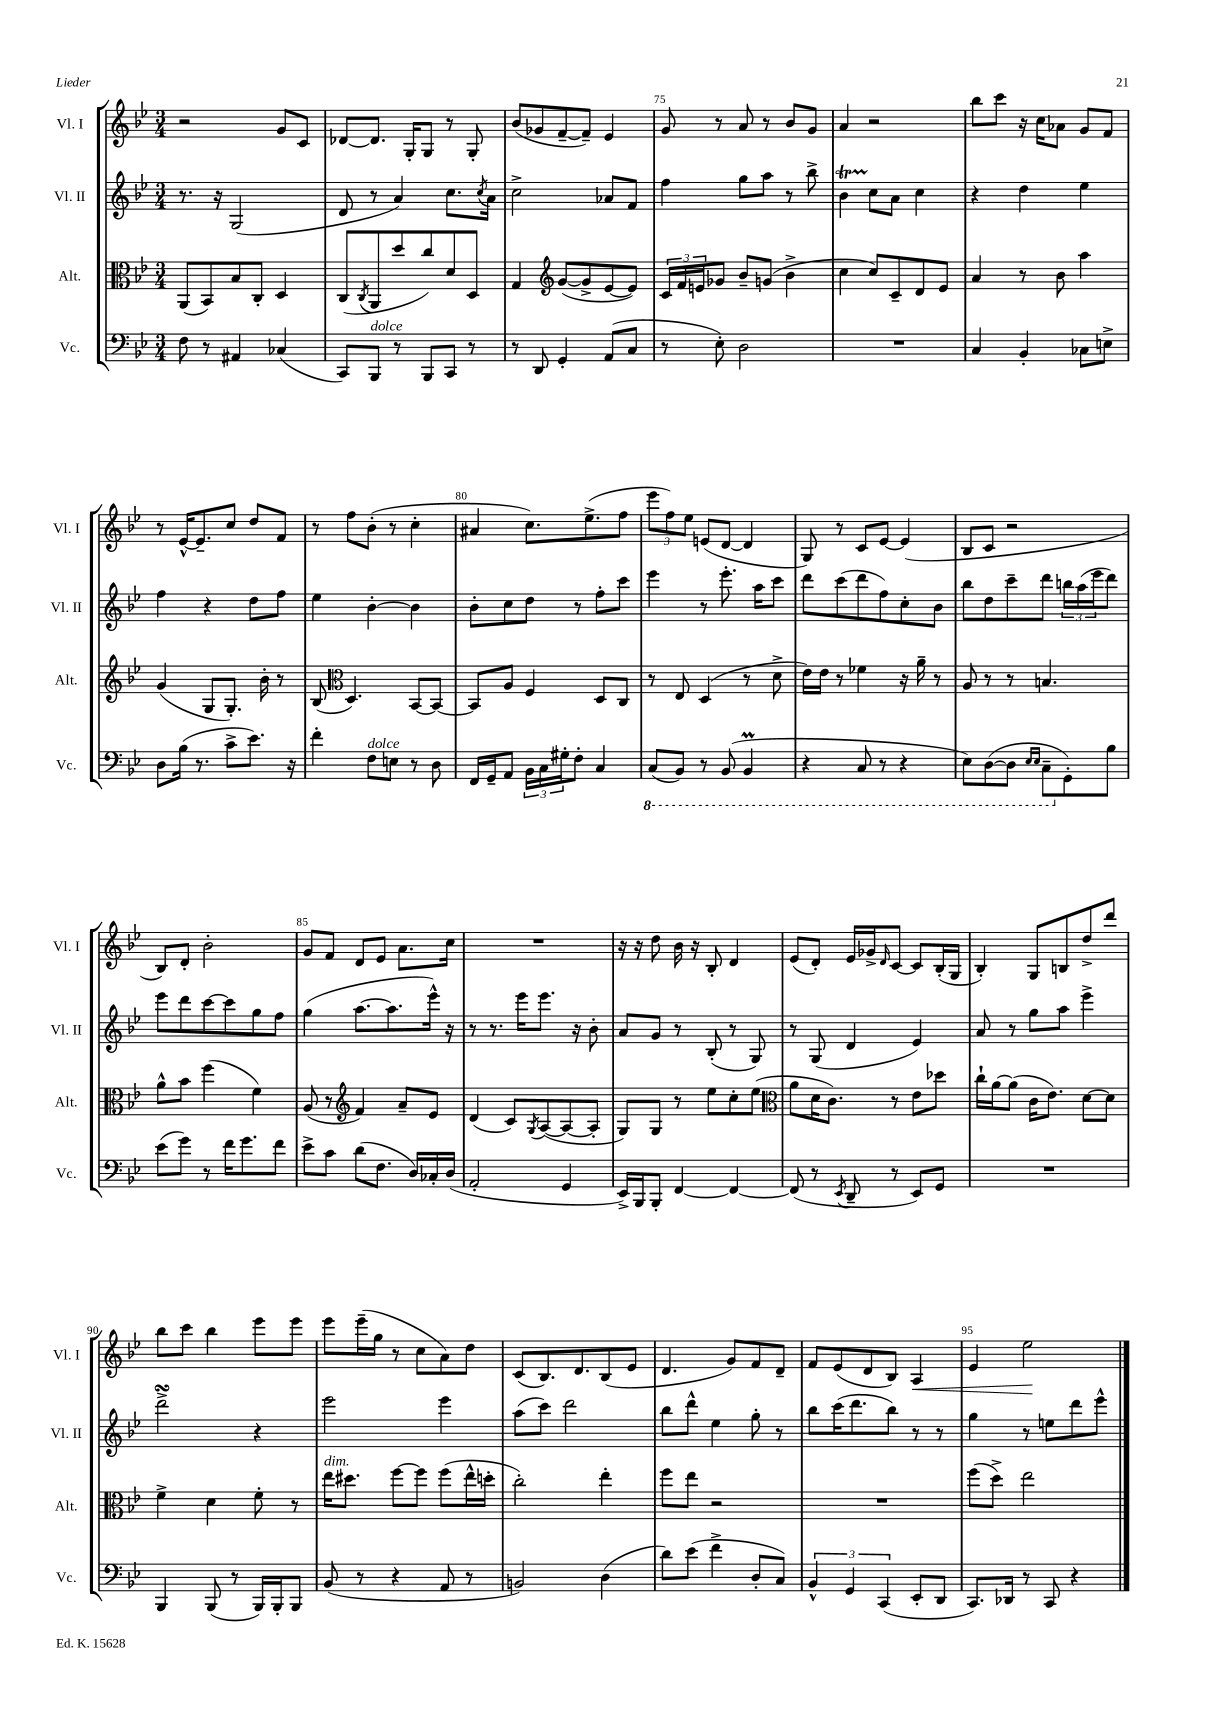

**kern	**kern	**kern	**kern
*staff4	*staff3	*staff2	*staff1
*clefF4	*clefC3	*clefG2	*clefG2
*k[b-e-]	*k[b-e-]	*k[b-e-]	*k[b-e-]
*M3/4	*M3/4	*M3/4	*M3/4
8F\	(8AA/L	8.r	2r
8r	8BB-/)	.	.
.	.	16r	.
4AA#/	8B-/	(2G/	.
.	8C'/J	.	.
(4C-/	4D/	.	8g/L
.	.	.	8c/J
=	=	=	=
8CC/L)	(8C/L	8d/	[8d-/L
.	8qC/	.	.
8BBB-/J	8AA/	8r	8.d-/]J
8r	8dd/	4a/)	.
.	.	.	16G'/LK
8BBB-/L	8cc/)	.	8G/J
8CC/J	8d/	8.cc\L	8r
8r	8D/J	.	8G'/
.	.	8qcc/	.
.	.	16a\Jk	.
=	=	=	=
8r	4G/	2cc^\	(8b-/L
8DD/	.	.	8g-/
*	*clefG2	*	*
4GG'/	([8g/L	.	[8f~/
.	8g^/]	.	8f~/]J)
(8AA/L	[8e-/	8a-/L	4e-/
8C/J	8e-/]J)	8f/J	.
=	=	=	=
8r	24c/LL	4ff\	8g/
.	24f/	.	.
.	24e/J	.	.
8E-'\)	8g-/J	.	8r
2D\	8b-~/L	8gg\L	8a/
.	(8g/J	8aa\J	8r
.	4b-^\	8r	8b-/L
.	.	8bb-^\	8g/J
=	=	=	=
2.r	4cc\	4b-\	4a/
.	8cc/L)	8cc\L	2r
.	8c~/	8a\J	.
.	8d/	4cc\	.
.	8e-/J	.	.
=	=	=	=
4C/	4a/	4r	8bb-\L
.	.	.	8ccc\J
4BB-'/	8r	4dd\	16r
.	.	.	16cc\LK
.	8b-\	.	8a-\J
8C-\L	4aa\	4ee-\	8g/L
8E^\J	.	.	8f/J
=	=	=	=
8D\L	(4g/	4ff\	8r
(16B-\Jk	.	.	[16e-^^/LK
8.r	.	.	8.e-~/]
.	8G/L	4r	.
8c^\L	8.G'/J)	.	8cc/J
8.e-\J)	.	8dd\L	8dd/L
.	16b-'\	.	.
.	8r	8ff\J	8f/J
16r	.	.	.
=	=	=	=
4f'\	(8B-/	4ee-\	8r
*	*clefC3	*	*
.	4.D/)	.	8ff\L
8F\L	.	[4b-'\	(8b-'\J
8E\J	.	.	8r
8r	[8BB-/L	4b-\]	4cc'\
8D\	8BB-/_J	.	.
=	=	=	=
16FF/LL	8BB-/]L	8b-'\L	4a#/
16GG~/J	.	.	.
8AA/J	8A/J	8cc\	.
24BB-\LL	4F/	8dd\J	8.cc\L)
24C\	.	.	.
24G#'\J	.	.	.
8F'\J	.	8r	.
.	.	.	(8.ee-^\
4C/	8D/L	8ff'\L	.
.	8C/J	8ccc\J	8ff\J
=	=	=	=
(8CC/L	8r	4eee-\	12eee-\L
.	.	.	12ff\)
8BBB-/J)	8E-/	.	.
.	.	.	12ee-\J
8r	(4D/	8r	(8e/L
(8BBB-/	.	8.eee-'\	[8d/J
4BBB-/	8r	.	4d/]
.	.	16aa\LK	.
.	8d^\	8ccc\J	.
=	=	=	=
4r	16e-\LL)	8ddd\L	8G/)
.	16e-\JJ	.	.
.	8r	(8ccc\	8r
8CC/	4f-\	8ddd\	8c/L
8r	.	8ff\)	[8e-/J
4r	16r	8cc'\	(4e-/]
.	16a~\	.	.
.	8r	8b-\J	.
=	=	=	=
8EE-\L)	8A/	8bb-\L	8B-/L
([8DD\	8r	8dd\	8c/J
8DD\]J	8r	8ccc~\	2r
16qqEE-/LL	.	.	.
16qqEE-/JJ	.	.	.
8CC~\L	4.B/	8ddd\J	.
8GG'\)	.	24bb\LL	.
.	.	(24aa\	.
.	.	24eee-\J	.
8B-\J	.	8ddd\J)	.
=	=	=	=
(8e-\L	8a^^\L	8eee-\L	8B-/L)
8g\J)	8b-\J	8ddd\	8d'/J
8r	(4ff\	[8ccc\	2b-'\
16f\LK	.	8ccc\]	.
8.g\	.	.	.
.	4f\)	8gg\	.
8f\J	.	8ff\J	.
=	=	=	=
8e-^\L	(8A/	(4gg\	8g/L
8c\J	8r	.	8f/J
*	*clefG2	*	*
(8d\L	4f/)	[8.aa\L	8d/L
8.F\J	.	.	8e-/J
.	.	8.aa\]	.
.	8a~/L	.	8.a\L
16D/LL)	.	.	.
16C-'/	8e-/J	16eee-^^\Jk)	.
(16D/JJ	.	16r	16cc\Jk
=	=	=	=
2AA'/	(4d/	8r	2.r
.	.	8.r	.
.	8c/L)	.	.
.	.	16eee-\LK	.
.	8qG/	.	.
.	([8A/	8.eee-\J	.
4GG/	8A/_	.	.
.	.	16r	.
.	8A'/]J	8b-'\	.
=	=	=	=
16EE-^/LL)	8G/L)	8a/L	16r
16BBB-/J	.	.	16r
8BBB-'/J	8G/J	8g/J	8dd\
[4FF/	8r	8r	16b-\
.	.	.	16r
.	8ee-\L	(8B-'/	8B-'/
4FF/_	8cc'\	8r	4d/
.	(8ee-\J	8G/)	.
=	=	=	=
*	*clefC3	*	*
(8FF/]	8a\L	8r	(8e-/L
8r	16d\K	(8G/	8d'/J)
.	8.c\J)	.	.
8qEE-/	.	.	.
8DD~/	.	4d/	16e-/LL
.	.	.	16g-^/J
.	.	.	16qqd/
8r	8r	.	[8c/J
8EE-/L)	8e-\L	4e-/)	8c/]L
8GG/J	8dd-\J	.	(16B-'/L
.	.	.	16G/JJ
=	=	=	=
2.r	16cc`\LL	8a/	4B-'/)
.	[16a\J	.	.
.	(8a\]J	8r	.
.	16c\LK	8gg\L	8G/L
.	8.e-\J)	.	.
.	.	8aa\J	8B/
.	[8d\L	4eee-^\	8dd^/
.	8d\]J	.	8ddd/J
=	=	=	=
4BBB-/	4f^\	2ddd^\	8bb-\L
.	.	.	8ccc\J
(8BBB-/	4d\	.	4bb-\
8r	.	.	.
16BBB-/LL)	8f'\	4r	8eee-\L
16BBB-'/J	.	.	.
8BBB-/J	8r	.	8eee-\J
=	=	=	=
(8BB-/	16ee-\LK	2eee-\	8eee-\L
.	8.dd#\J	.	.
8r	.	.	(16eee-~\L
.	.	.	16gg\JJ
4r	[8ff\L	.	8r
.	8ff\]J	.	8cc\L
8AA/	(8ff\L	4eee-\	8a\)
8r	16ee-^^\L	.	8dd\J
.	16dd'\JJ	.	.
=	=	=	=
2BB/)	2cc'\)	(8aa\L	(8c/L
.	.	8ccc\J)	8.B-/)
.	.	2ddd\	.
.	.	.	8.d/
(4D\	4ee-'\	.	(8B-/
.	.	.	8e-/J
=	=	=	=
8d\L)	8ff\L	8bb-\L	4.d/
(8e-\J	8ee-\J	8ddd^^\J	.
4f^\	2r	4ee-\	.
.	.	.	8g/L)
8D'/L	.	8gg'\	8f/
8C/J)	.	8r	8d~/J
=	=	=	=
6BB-^^/	2.r	8bb-\L	8f/L
.	.	(16ccc\K	(8e-/
6GG/	.	.	.
.	.	8.ddd\	.
.	.	.	8d/
(6CC/	.	.	.
.	.	8bb-\J)	8B-/J)
8EE-'/L	.	8r	4A/
8DD/J	.	8r	.
=	=	=	=
8.CC/L)	(8ff\L	4gg\	4e-/
.	8dd^\J)	.	.
16DD-/Jk	.	.	.
8r	2ee-\	8r	2ee-\
8CC/	.	8ee\L	.
4r	.	8ddd\	.
.	.	8eee-^^\J	.
==	==	==	==
*-	*-	*-	*-
